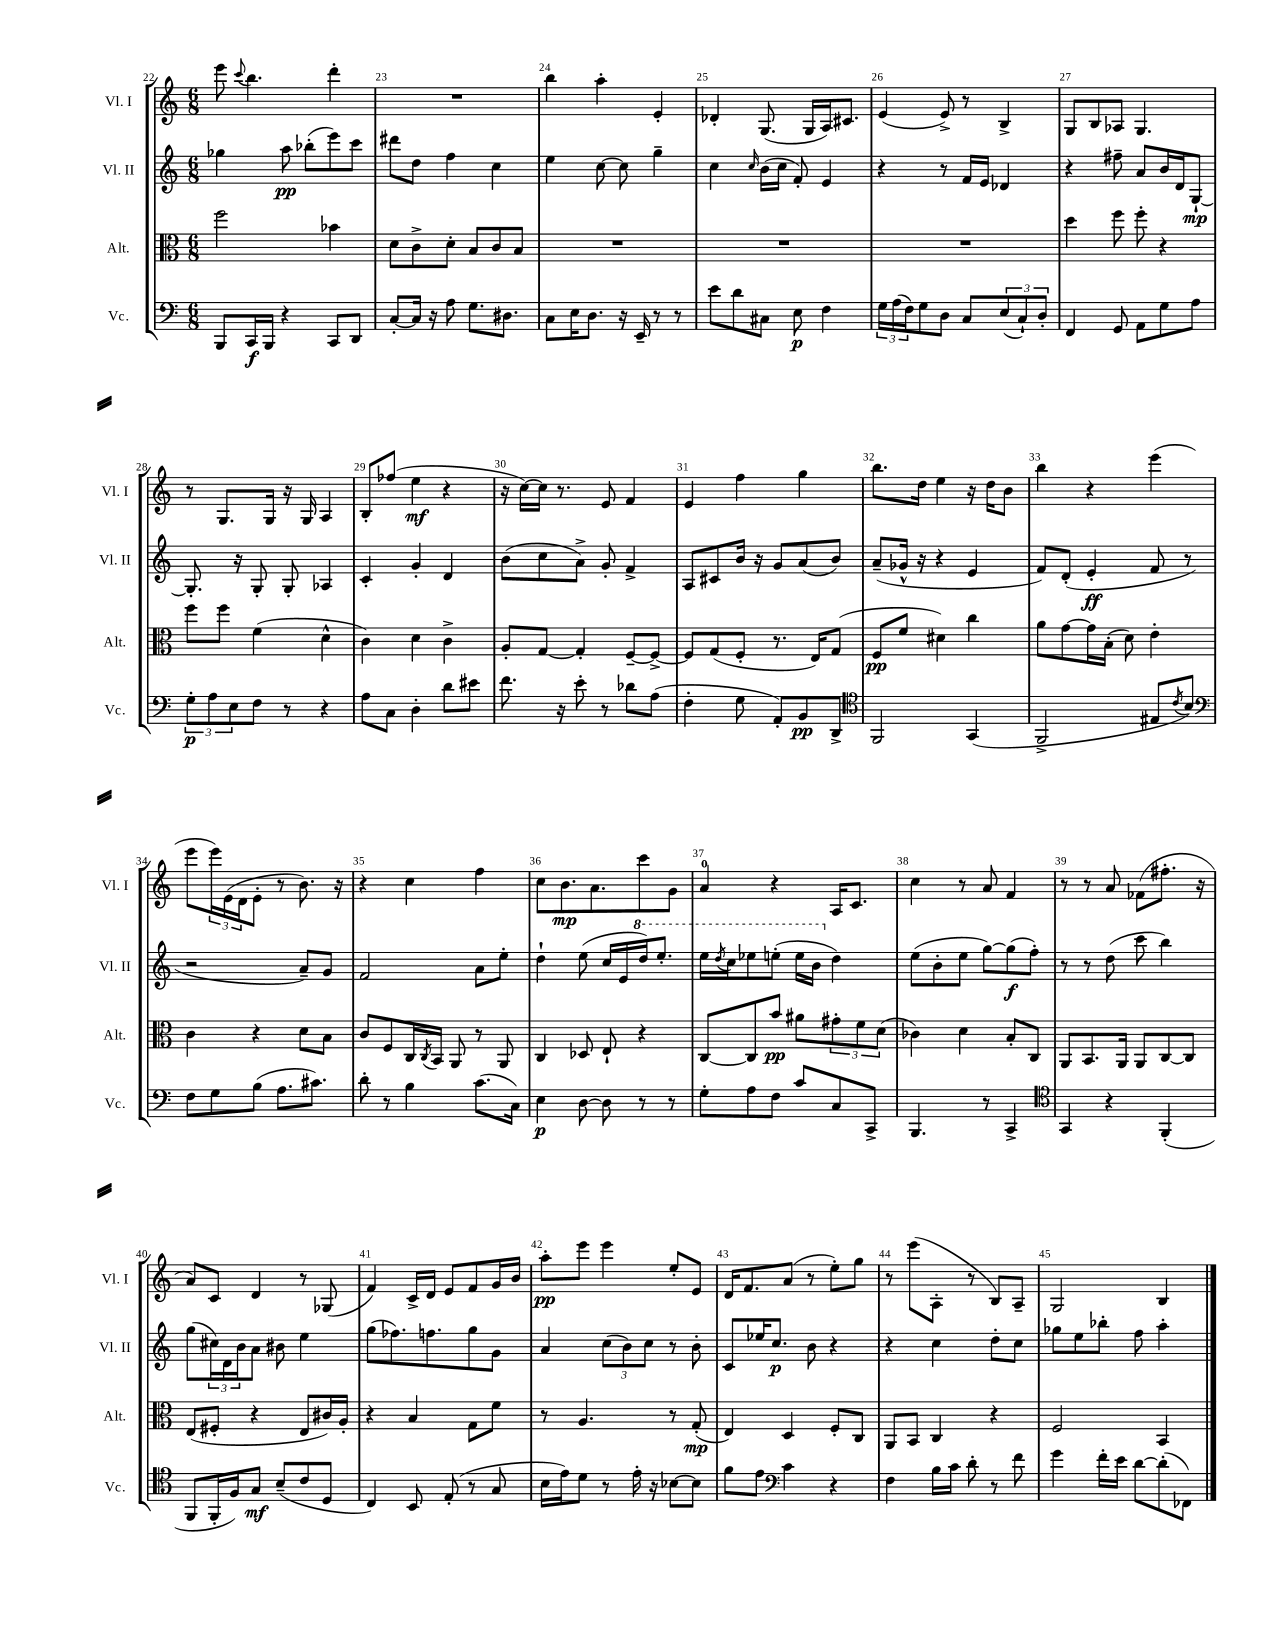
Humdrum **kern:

**kern	**dynam	**kern	**dynam	**kern	**dynam	**kern	**dynam
*part4	*part4	*part3	*part3	*part2	*part2	*part1	*part1
*staff4	*staff4	*staff3	*staff3	*staff2	*staff2	*staff1	*staff1
*I"Vc.	*	*I"Alt.	*	*I"Vl. II	*	*I"Vl. I	*
*I'Vc.	*	*I'Alt.	*	*I'Vl. II	*	*I'Vl. I	*
*clefF4	*	*clefC3	*	*clefG2	*	*clefG2	*
*k[]	*	*k[]	*	*k[]	*	*k[]	*
*M6/8	*	*M6/8	*	*M6/8	*	*M6/8	*
=22	=22	=22	=22	=22	=22	=22	=22
8BBB/L	.	2ff\	.	4gg-X\	.	8eee\	.
.	.	.	.	.	.	8qqccc/	.
16CC/L	f	.	.	.	.	4.bb\	.
16BBB/JJ	.	.	.	.	.	.	.
4r	.	.	.	8aa\	pp	.	.
.	.	.	.	(8bb-X'\L	.	.	.
8CC/L	.	4b-X\	.	8eee\)	.	4ddd'\	.
8DD/J	.	.	.	8ccc\J	.	.	.
=23	=23	=23	=23	=23	=23	=23	=23
[8C'/L	.	8d\L	.	8ddd#X\L	.	2.r	.
16C/Jk]	.	8c^\	.	8dd\J	.	.	.
16r	.	.	.	.	.	.	.
8A\	.	8d'\J	.	4ff\	.	.	.
8.G\L	.	8B/L	.	.	.	.	.
.	.	8c/	.	4cc\	.	.	.
8.D#X\J	.	.	.	.	.	.	.
.	.	8B/J	.	.	.	.	.
=24	=24	=24	=24	=24	=24	=24	=24
8C\L	.	2.r	.	4ee\	.	4bb\	.
16E\K	.	.	.	.	.	.	.
8.D\J	.	.	.	.	.	.	.
.	.	.	.	[8cc\	.	4aa'\	.
16r	.	.	.	8cc\]	.	.	.
16EE~/	.	.	.	.	.	.	.
8r	.	.	.	4gg~\	.	4e'/	.
8r	.	.	.	.	.	.	.
=25	=25	=25	=25	=25	=25	=25	=25
8e\L	.	2.r	.	4cc\	.	4d-X'/	.
8d\	.	.	.	.	.	.	.
.	.	.	.	16qqcc/	.	.	.
8C#X\J	.	.	.	(16b\LL	.	(8.G/	.
.	.	.	.	16cc\JJ	.	.	.
8E\	p	.	.	8f'/)	.	.	.
.	.	.	.	.	.	16G/LL	.
4F\	.	.	.	4e/	.	16A/J)	.
.	.	.	.	.	.	8.c#X/J	.
=26	=26	=26	=26	=26	=26	=26	=26
24G\LL	.	2.r	.	4r	.	(4e/	.
(24A\	.	.	.	.	.	.	.
24F\J)	.	.	.	.	.	.	.
8G\	.	.	.	.	.	.	.
8D\J	.	.	.	8r	.	8e^/)	.
8C/L	.	.	.	16f/LL	.	8r	.
.	.	.	.	16e/JJ	.	.	.
(12E/	.	.	.	4d-X/	.	4B^/	.
12C`/)	.	.	.	.	.	.	.
12D'/J	.	.	.	.	.	.	.
=27	=27	=27	=27	=27	=27	=27	=27
4FF/	.	4dd\	.	4r	.	8G/L	.
.	.	.	.	.	.	8B/	.
8GG/	.	8ff\	.	8ff#X~\	.	8A-X/J	.
8AA\L	.	8ff'\	.	8a/L	.	4.G/	.
8G\	.	4r	.	16b/L	.	.	.
.	.	.	.	16d/J	.	.	.
8A\J	.	.	.	[8G`/J	mp	.	.
!!LO:LB:g=z
=28	=28	=28	=28	=28	=28	=28	=28
12G'\L	p	8ff\L	.	8.G'/]	.	8r	.
12A\	.	.	.	.	.	.	.
.	.	8ff\J	.	.	.	8.G/L	.
12E\	.	.	.	.	.	.	.
.	.	.	.	16r	.	.	.
8F\J	.	(4f\	.	8G'/	.	.	.
.	.	.	.	.	.	16G/Jk	.
8r	.	.	.	8G'/	.	16r	.
.	.	.	.	.	.	16G/	.
4r	.	4d^^\	.	4A-X/	.	4A/	.
=29	=29	=29	=29	=29	=29	=29	=29
8A\L	.	4c\)	.	4c'/	.	8B'/L	.
8C\J	.	.	.	.	.	(8ff-X/J	.
4D'\	.	4d\	.	4g'/	.	4ee\	mf
8d\L	.	4c^\	.	4d/	.	4r	.
8e#X\J	.	.	.	.	.	.	.
=30	=30	=30	=30	=30	=30	=30	=30
8.f\	.	8A'/L	.	(8b\L	.	16r	.
.	.	.	.	.	.	[16cc\LL)	.
.	.	[8G/J	.	8cc\	.	16cc\JJ]	.
16r	.	.	.	.	.	8.r	.
8e'\	.	4G'/]	.	8a^\J)	.	.	.
8r	.	.	.	8g'/	.	8e/	.
8d-X\L	.	[8F~/L	.	4f^/	.	4f/	.
(8A\J	.	8F^/J_	.	.	.	.	.
=31	=31	=31	=31	=31	=31	=31	=31
4F'\	.	8F/L]	.	8A/L	.	4e/	.
.	.	(8G/	.	8c#X/	.	.	.
8G\	.	8F'/J	.	16b/Jk	.	4ff\	.
.	.	.	.	16r	.	.	.
8AA'/L)	.	8.r	.	8g/L	.	.	.
8BB/	pp	.	.	(8a/	.	4gg\	.
.	.	16E/KL)	.	.	.	.	.
8DD^/J	.	(8G/J	.	8b/J)	.	.	.
=32	=32	=32	=32	=32	=32	=32	=32
*clefC4	*	*	*	*	*	*	*
2FF/	.	8F/L	pp	(8a~/L	.	8.bb\L	.
.	.	8f/J	.	16g-X^^/Jk	.	.	.
.	.	.	.	16r	.	16dd\Jk	.
.	.	4d#X\)	.	4r	.	4ee\	.
(4GG/	.	4cc\	.	4e/	.	16r	.
.	.	.	.	.	.	16dd\KL	.
.	.	.	.	.	.	8b\J	.
=33	=33	=33	=33	=33	=33	=33	=33
2FF^/	.	8a\L	.	8f/L)	.	4bb\	.
.	.	[8g\	.	(8d'/J	.	.	.
.	.	16g\L]	.	4e'/	ff	4r	.
.	.	(16B'\JJ	.	.	.	.	.
.	.	8d\)	.	.	.	.	.
8E#X/L	.	4e'\	.	8f/	.	(4eee\	.
8qc/	.	.	.	.	.	.	.
8B/J)	.	.	.	8r	.	.	.
!!LO:LB:g=z
=34	=34	=34	=34	=34	=34	=34	=34
*clefF4	*	*	*	*	*	*	*
8F\L	.	4c\	.	2r	.	8eee\L	.
8G\	.	.	.	.	.	24eee\L)	.
.	.	.	.	.	.	(24e\	.
.	.	.	.	.	.	24d\J	.
(8B\J	.	4r	.	.	.	8e'\J	.
8.A\L	.	.	.	.	.	8r	.
.	.	8d\L	.	8a~/L)	.	8.b\)	.
8.c#X\J)	.	.	.	.	.	.	.
.	.	8B\J	.	8g/J	.	.	.
.	.	.	.	.	.	16r	.
=35	=35	=35	=35	=35	=35	=35	=35
8d'\	.	8c/L	.	2f/	.	4r	.
8r	.	8F/	.	.	.	.	.
4B\	.	16C/L	.	.	.	4cc\	.
.	.	8qC/	.	.	.	.	.
.	.	16BB/JJ	.	.	.	.	.
.	.	8AA/	.	.	.	.	.
(8.c\L	.	8r	.	8a\L	.	4ff\	.
.	.	8AA/	.	8ee'\J	.	.	.
16C\Jk)	.	.	.	.	.	.	.
=36	=36	=36	=36	=36	=36	=36	=36
4E\	p	4C/	.	4dd`\	.	8cc\L	.
.	.	.	.	.	.	8.b\	mp
[8D\	.	8D-X/	.	(8ee\	.	.	.
.	.	.	.	.	.	8.a\	.
8D\]	.	8E`/	.	16cc/LL	.	.	.
.	.	.	.	16e/	.	.	.
*	*	*	*	*8va	*	*	*
8r	.	4r	.	16ddd/J)	.	8ccc\	.
.	.	.	.	8.eee'/J	.	.	.
8r	.	.	.	.	.	8g\J	.
=37	=37	=37	=37	=37	=37	=37	=37
8G'\L	.	[8C/L	.	16eee\LL	.	4a/	.
.	.	.	.	8qddd/	.	.	.
.	.	.	.	16ccc\J	.	.	.
8A\	.	8C/]	.	8eee-X\	.	.	.
8F\J	.	8b/J	pp	(8eeen'\J	.	4r	.
8c/L	.	8a#X\L	.	16eee\LL	.	.	.
.	.	.	.	16bb\JJ	.	.	.
*	*	*	*	*X8va	*	*	*
8C/	.	12g#X'\	.	4dd\)	.	16A/KL	.
.	.	.	.	.	.	8.c/J	.
.	.	12f\	.	.	.	.	.
8CC^/J	.	.	.	.	.	.	.
.	.	(12d\J	.	.	.	.	.
=38	=38	=38	=38	=38	=38	=38	=38
4.BBB/	.	4c-X\)	.	(8ee\L	.	4cc\	.
.	.	.	.	8b'\	.	.	.
.	.	4d\	.	8ee\J	.	8r	.
8r	.	.	.	[8gg\L)	.	8a/	.
4CC^/	.	8B'/L	.	(8gg\]	f	4f/	.
.	.	8C/J	.	8ff'\J)	.	.	.
=39	=39	=39	=39	=39	=39	=39	=39
*clefC4	*	*	*	*	*	*	*
4GG/	.	8AA/L	.	8r	.	8r	.
.	.	8.BB/	.	8r	.	8r	.
4r	.	.	.	(8dd\	.	8a/	.
.	.	16AA/Jk	.	.	.	.	.
.	.	8AA/L	.	8ccc\	.	(8f-X\L	.
(4FF'/	.	[8C/	.	4bb\)	.	8.ff#X'\J	.
.	.	8C/J]	.	.	.	.	.
.	.	.	.	.	.	16r	.
!!LO:LB:g=z
=40	=40	=40	=40	=40	=40	=40	=40
8FF/L	.	(8E/L	.	(8gg\L	.	8a/L)	.
16FF'/L	.	8F#X'/J	.	24cc#X\L)	.	8c/J	.
.	.	.	.	24d\	.	.	.
16F/J)	.	.	.	.	.	.	.
.	.	.	.	24b\J	.	.	.
8G/J	mf	4r	.	8a\J	.	4d/	.
(8B~/L	.	.	.	8b#X\	.	.	.
8c/	.	8E/L	.	4ee\	.	8r	.
8D/J	.	16c#X/L)	.	.	.	(8G-X/	.
.	.	16A'/JJ	.	.	.	.	.
=41	=41	=41	=41	=41	=41	=41	=41
4C/)	.	4r	.	(8gg\L	.	4f/)	.
.	.	.	.	8.ff-X\)	.	.	.
8BB/	.	4B/	.	.	.	16c^/LL	.
.	.	.	.	8.ffn\	.	16d/JJ	.
(8E'/	.	.	.	.	.	8e/L	.
8r	.	8G\L	.	8gg\	.	8f/	.
8G/	.	8f\J	.	8g\J	.	16g/L	.
.	.	.	.	.	.	16b/JJ	.
=42	=42	=42	=42	=42	=42	=42	=42
16B\LL	.	8r	.	4a/	.	8aa'\L	pp
16e\J)	.	.	.	.	.	.	.
8d\J	.	4.A/	.	.	.	8eee\J	.
8r	.	.	.	(12cc\L	.	4eee\	.
.	.	.	.	12b\)	.	.	.
16e'\	.	.	.	.	.	.	.
.	.	.	.	12cc\J	.	.	.
16r	.	.	.	.	.	.	.
[8B-X\L	.	8r	.	8r	.	8ee'/L	.
8B-\J]	.	(8G'/	mp	8b'\	.	8e/J	.
=43	=43	=43	=43	=43	=43	=43	=43
8f\L	.	4E/)	.	8c/L	.	16d/KL	.
.	.	.	.	.	.	8.f/	.
8e\J	.	.	.	16ee-X/K	.	.	.
.	.	.	.	8.cc/J	p	.	.
*clefF4	*	*	*	*	*	*	*
4c\	.	4D/	.	.	.	(8a/J	.
.	.	.	.	8b\	.	8r	.
4r	.	8F'/L	.	4r	.	8ee'\L)	.
.	.	8C/J	.	.	.	8gg\J	.
=44	=44	=44	=44	=44	=44	=44	=44
4F\	.	8AA/L	.	4r	.	8r	.
.	.	8BB/J	.	.	.	(8eee\L	.
16B\LL	.	4C/	.	4cc\	.	8A'\J	.
16c\JJ	.	.	.	.	.	.	.
8d'\	.	.	.	.	.	8r	.
8r	.	4r	.	8dd'\L	.	8B/L)	.
8f\	.	.	.	8cc\J	.	8A~/J	.
=45	=45	=45	=45	=45	=45	=45	=45
4g\	.	2F/	.	8gg-X\L	.	2G/	.
.	.	.	.	8ee\	.	.	.
16f'\LL	.	.	.	8bb-X'\J	.	.	.
16e\JJ	.	.	.	.	.	.	.
[8d\L	.	.	.	8ff\	.	.	.
(8d'\]	.	4BB/	.	4aa'\	.	4B/	.
8FF-X\J)	.	.	.	.	.	.	.
==	==	==	==	==	==	==	==
*-	*-	*-	*-	*-	*-	*-	*-
